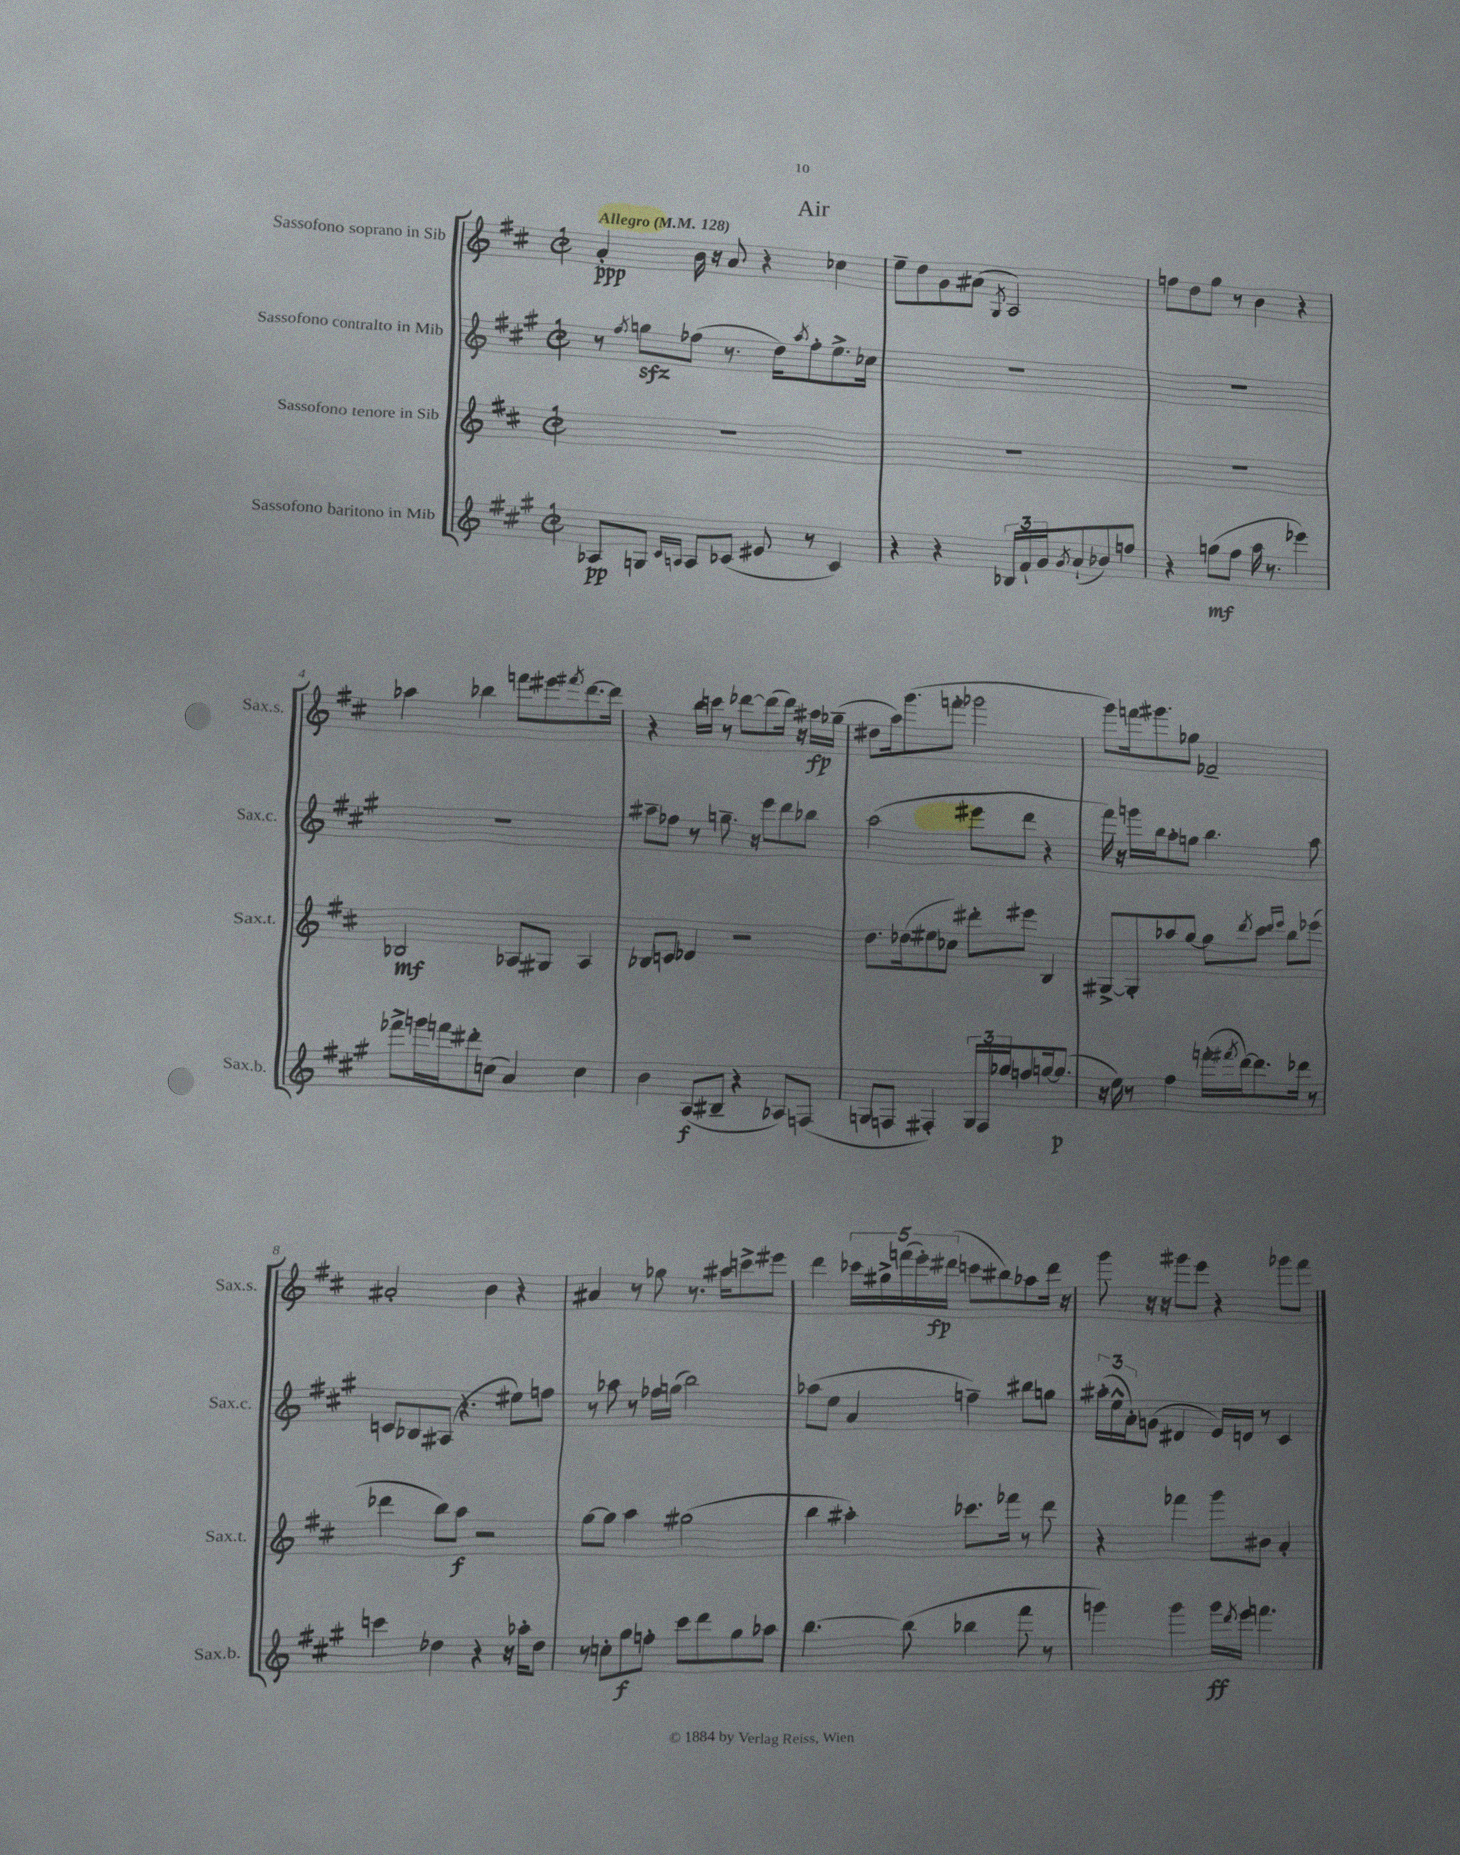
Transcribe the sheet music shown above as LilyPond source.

\header { title = "Air" }
<<
\new StaffGroup <<
\new Staff = "s0" \with { instrumentName = "Sassofono soprano in Sib" shortInstrumentName = "Sax.s." } {
    \clef treble \key d \major \defaultTimeSignature \time 2/2 \tempo "Allegro" 4 = 128
    a'4-.\ppp b'16 r16 a'8 r4 ces''4 |
    e''8-- d''8 g'8 ais'8( \acciaccatura { g8 } a2) |
    f''8 d''8 g''8 r8 b'4 r4 |
    aes''4 bes''4 f'''8 eis'''8 \acciaccatura { fis'''8 } d'''8.~ d'''16 |
    r4 b''16 c'''16 r8 des'''8~ des'''8( des'''16) r16 ais''16\fp ges''16--( |
    dis''8 a''16) g'''8.( f'''8-. ges'''2 |
    g'''8) f'''16 gis'''8. ges''8 fes'2-- |
    ais'2-. b'4 r4 |
    ais'4 r8 ges''8 r8. ais''16 c'''8-> eis'''8 |
    d'''4 \tuplet 5/4 { ces'''16 gis''16-> f'''16( e'''16-.) dis'''16\fp( } c'''8 bis''8) aes''8 dis'''16 r16 |
    g'''8 r16 r16 gis'''8 e'''8 r4 ges'''8 fis'''8 \bar "|." |
}
\new Staff = "s1" \with { instrumentName = "Sassofono contralto in Mib" shortInstrumentName = "Sax.c." } {
    \clef treble \key a \major \defaultTimeSignature \time 2/2
    r8 \acciaccatura { fis''8 } g''8\sfz fes''8( r8. d''16) \acciaccatura { a''8 } fes''8-. e''8.-> ces''16 |
    R1 |
    R1 |
    R1 |
    ais''8-- fes''8 r8 g''8.-- r16 e'''8 d'''8 bes''8 |
    a''2( eis'''8 d'''8 r4 |
    fis'''16) r16 g'''16 b''16 a''8-. g''8 b''4. a''8 |
    c'8 bes8 ais8( r4. eis''8) f''8 |
    r8 aes''8 r8 fes''16 g''16( b''2) |
    aes''8( e''8 a'4 f''4--) bis''8 g''8 |
    \tuplet 3/2 { ais''16-.( e''16-^ a'16-.) } g'8( dis'4 e'16) d'16 r8 cis'4 \bar "|." |
}
\new Staff = "s2" \with { instrumentName = "Sassofono tenore in Sib" shortInstrumentName = "Sax.t." } {
    \clef treble \key d \major \defaultTimeSignature \time 2/2
    R1 |
    R1 |
    R1 |
    bes2\mf aes8 gis8 aes4 |
    bes8 c'8 des'4 r2 |
    d''8. des''16( eis''8 ces''8) dis'''8-. eis'''8 b4 |
    gis8~-> gis8-. aes''8 g''8~ g''8 \acciaccatura { d'''8 } cis'''8 \grace { d'''16 e'''16 } b''8 ees'''8( |
    des'''4 b''8) a''8\f r2 |
    g''8~ g''8 a''4 gis''2( |
    b''4 ais''4-.) ces'''8. fes'''16 r8 d'''8 |
    r4 fes'''4 g'''8 bis'8 a'4-. \bar "|." |
}
\new Staff = "s3" \with { instrumentName = "Sassofono baritono in Mib" shortInstrumentName = "Sax.b." } {
    \clef treble \key a \major \defaultTimeSignature \time 2/2
    aes8\pp g8 \grace { cis'16 a16 } a8 ces'8( eis'8 r8 ces'4) |
    r4 r4 \tuplet 3/2 { bes16 fis'16-! gis'16 } \acciaccatura { gis'8 } a'8-!( bes'8) f''8 |
    r4 g''8\mf( fis''8 a''16 r8. ees'''4) |
    fes'''8-> g'''16 f'''16 dis'''8-. c''8( a'4) c''4 |
    b'4 a8\f( bis8-- r4 aes8) f8( |
    g8 f8 fis4-.) \tuplet 3/2 { g16 fis16 ges''16 } f''8 g''16~ g''8.\p( |
    r16 e''16) r8 fis''4 f'''16-.( \acciaccatura { fis'''8 } d'''16~) d'''8. des'''16 r8 |
    c'''4 des''4 r4 r16 aes''16-. des''8 |
    r8 c''8-. gis''8\f f''8-. cis'''8 d'''8 gis''8 aes''8 |
    b''4.~ b''8( bes''4 fis'''8 r8 |
    g'''4) g'''4 g'''16\ff \acciaccatura { d'''8 } e'''16 f'''4. \bar "|." |
}
>>
>>
